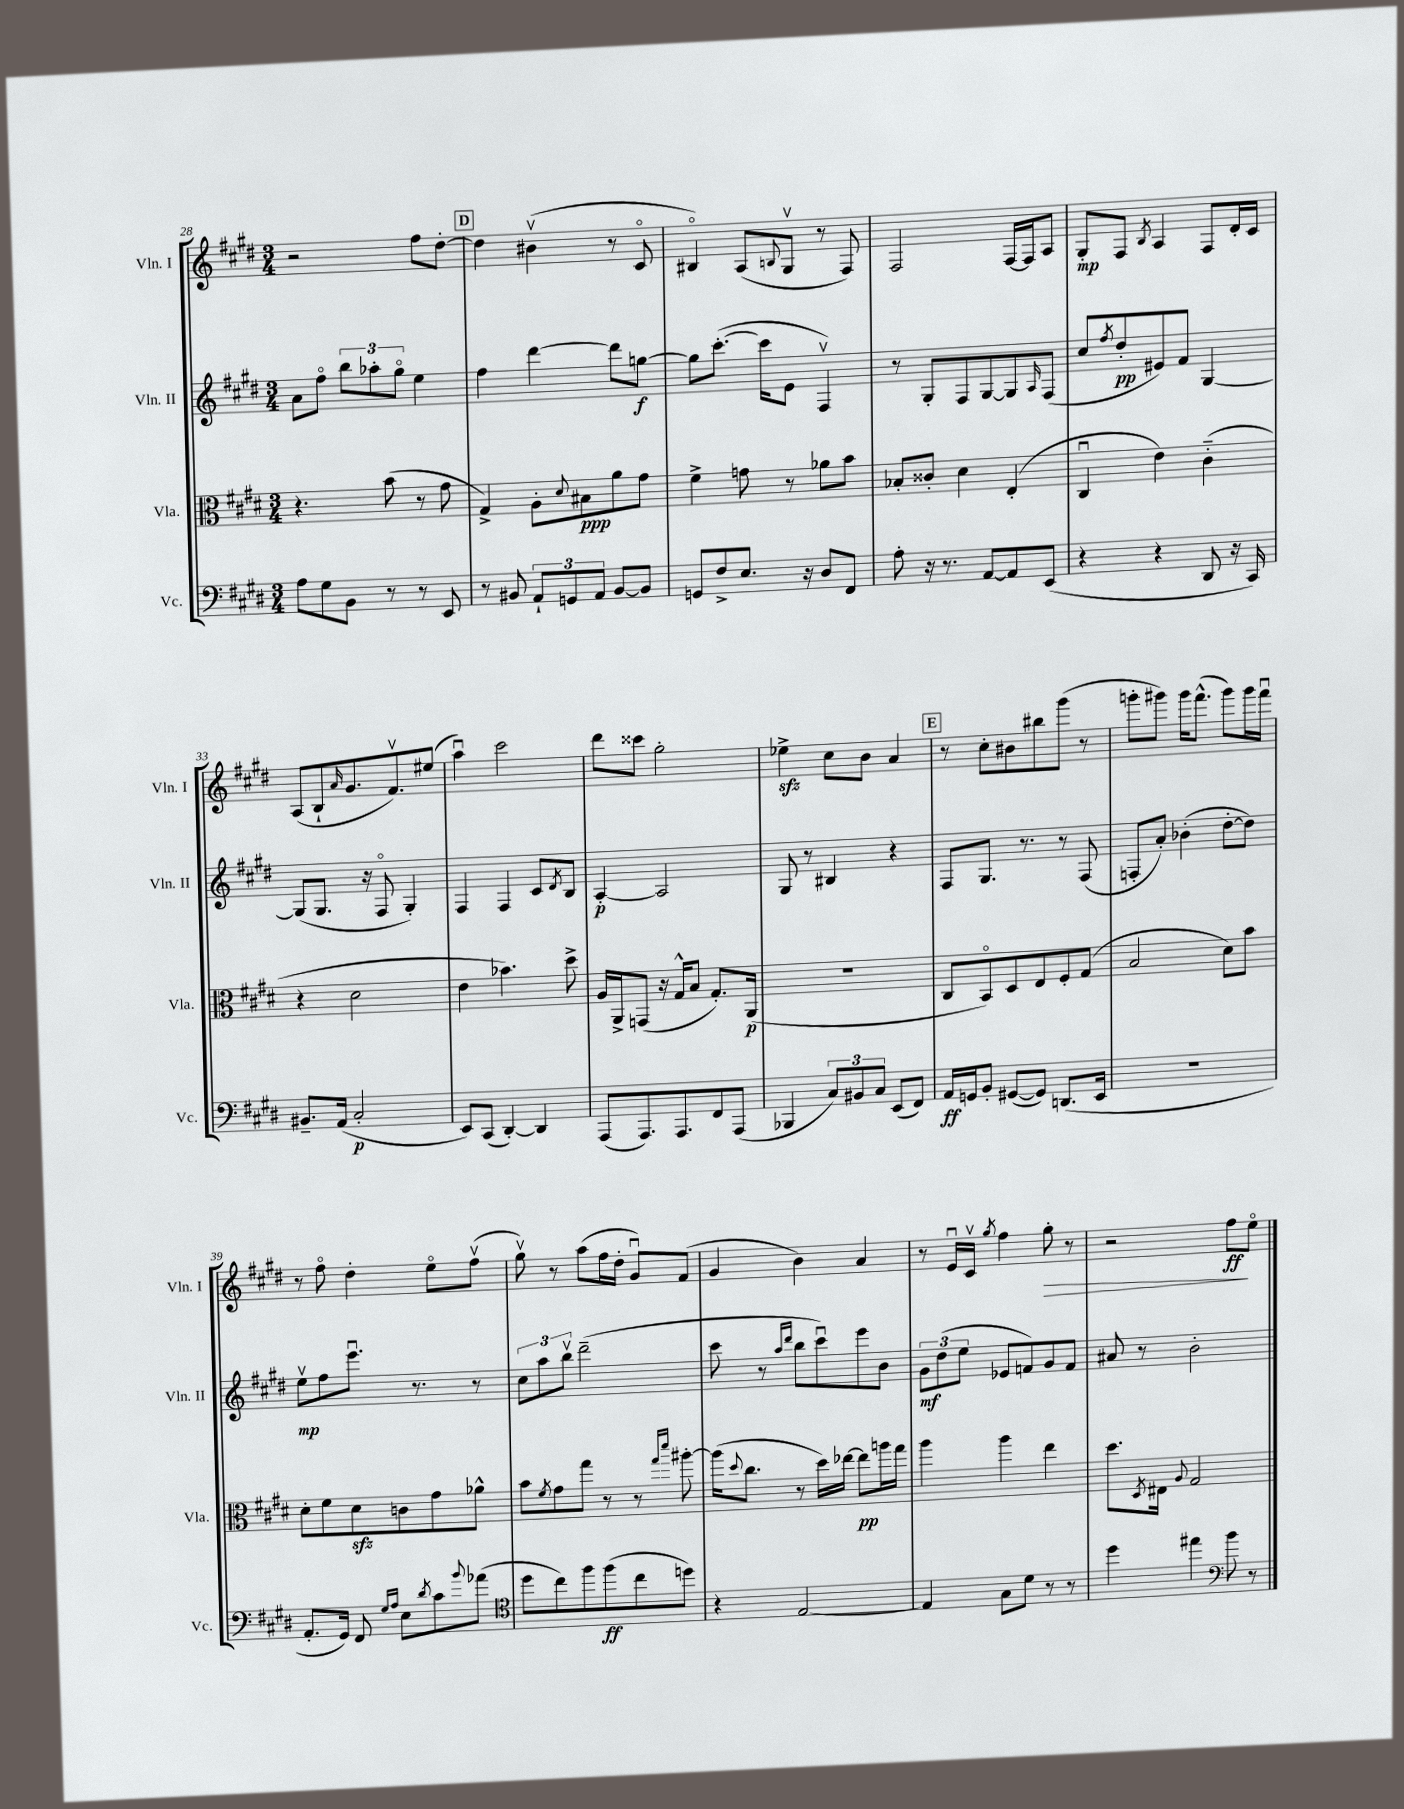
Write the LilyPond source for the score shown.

<<
\new StaffGroup <<
\new Staff = "s0" \with { instrumentName = "Vln. I" shortInstrumentName = "Vln. I" } {
    \clef treble \key e \major \numericTimeSignature \time 3/4
    r2 fis''8 dis''8~-. |
    \mark \markup { \box "D" } dis''4 bis'4\upbow( r8 cis'8\flageolet |
    bis4\flageolet) a8( \appoggiatura { b8 } gis8\upbow r8 fis8) |
    fis2 fis16~ fis16 a8 |
    gis8-.\mp fis8 \acciaccatura { b8 } a4 fis8 dis'16-. cis'16 |
    a8( b8-! \grace { a'16 } gis'8. fis'8.\upbow) eis''8( |
    a''4\downbow) cis'''2 |
    dis'''8 cisis'''8 gis''2-. |
    ees''4->\sfz cis''8 b'8 a'4 |
    \mark \markup { \box "E" } r8 cis''8-. bis'8 bis''8 gis'''8( r8 |
    g'''8-. gis'''8) gis'''16 fis'''8.-^( gis'''8) gis'''16 fis'''16\downbow |
    r8 fis''8\flageolet dis''4-. e''8\flageolet fis''8\upbow( |
    gis''8\upbow) r8 a''8( fis''16 dis''16-. gis'8\downbow) fis'8( |
    gis'4 b'4) a'4 |
    r8 e'16\downbow cis'16\upbow \acciaccatura { gis''8 } fis''4 gis''8-.\> r8 |
    r2 fis''8\ff\! e''8\flageolet \bar "|." |
}
\new Staff = "s1" \with { instrumentName = "Vln. II" shortInstrumentName = "Vln. II" } {
    \clef treble \key e \major \numericTimeSignature \time 3/4
    a'8 fis''8\flageolet \tuplet 3/2 { b''8 aes''8-. gis''8\flageolet } e''4 |
    \mark \markup { \box "D" } fis''4 dis'''4~ dis'''8 g''8~\f |
    g''8 cis'''8.~-.( cis'''16 e'8 fis4\upbow) |
    r8 gis8-. fis8 gis8~ gis8 \grace { a16 } fis8( |
    cis''8 \acciaccatura { fis''8 } dis''8-.\pp eis'8) fis'8 gis4~ |
    gis8( gis8. r16 fis8\flageolet gis4-.) |
    fis4 fis4 cis'8 \acciaccatura { dis'8 } b8 |
    a4~-.\p a2 |
    gis8 r8 bis4 r4 |
    \mark \markup { \box "E" } fis8 gis8. r8. r8 fis8( |
    f8-. a'8-.) bes'4-.( dis''8~-. dis''8) |
    e''8\upbow\mp fis''8 e'''8.\downbow r8. r8 |
    \tuplet 3/2 { cis''8 a''8 b''8\upbow } dis'''2--( |
    cis'''8 r8 \grace { a''16 dis'''16 } b''8 cis'''8\downbow) e'''8 b'8 |
    \tuplet 3/2 { gis'8\mf dis''8( e''8 } ees'8 f'8) gis'8 f'8 |
    ais'8 r8 b'2-. \bar "|." |
}
\new Staff = "s2" \with { instrumentName = "Vla." shortInstrumentName = "Vla." } {
    \clef alto \key e \major \numericTimeSignature \time 3/4
    r4. b'8( r8 gis'8 |
    \mark \markup { \box "D" } gis4->) a8-. \appoggiatura { dis'8 } bis8\ppp a'8 gis'8 |
    fis'4-> g'8 r8 aes'8 b'8 |
    bes8-. cisis'8-. dis'4 e4-.( |
    cis4\downbow e'4) cis'4-_( |
    r4 dis'2 |
    e'4 bes'4.) dis''8-> |
    a16 a,16-> g,8( r16 gis16-^ b8 gis8.-.) a,16\p( |
    R2. |
    \mark \markup { \box "E" } cis8 b,8\flageolet) dis8 e8 fis8-. gis8( |
    b2 dis'8) b'8 |
    dis'8-. fis'8 dis'8\sfz c'8 gis'8 aes'8-^ |
    b'8 \acciaccatura { fis'8 } gis'8 gis''8 r8 r8 \grace { gis''16 dis'''16 } ais''8~-. |
    ais''16( \appoggiatura { dis''8 } cis''8. r8 dis''16) ees''16~ ees''8\pp a''16 gis''16 |
    a''4 a''4 e''4 |
    dis''8. \acciaccatura { dis8 } eis16 \appoggiatura { a8 } gis2 \bar "|." |
}
\new Staff = "s3" \with { instrumentName = "Vc." shortInstrumentName = "Vc." } {
    \clef bass \key e \major \numericTimeSignature \time 3/4
    a8 gis8 b,8 r8 r8 e,8 |
    \mark \markup { \box "D" } r8 bis,8 \tuplet 3/2 { a,8-! g,8 a,8 } bis,8~ bis,8 |
    g,8 fis8-> e8. r16 dis8 fis,8 |
    a8-. r16 r8. a,8~ a,8 e,8( |
    r4 r4 dis,8 r16 cis,16) |
    bis,8.-- a,16( cis2-.\p |
    e,8) cis,8( dis,4~-.) dis,4 |
    a,,8( a,,8.) a,,8. fis,8 a,,8( |
    bes,,4 \tuplet 3/2 { cis8) bis,8 cis8 } e,8( fis,8) |
    \mark \markup { \box "E" } a,16\ff g,16 b,8-. gis,8~( gis,8) d,8.( e,16 |
    R2. |
    a,8.-. gis,16) fis,8 \grace { gis16 a16 } e8 \acciaccatura { dis'8 } cis'8 \appoggiatura { b'8 } aes'8( |
    \clef tenor dis''8 cis''8) fis''8 fis''8\ff( cis''8 d''8) |
    r4 e2~ |
    e4 gis8 dis'8 r8 r8 |
    dis''4 eis''4 \clef bass b'8 r8 \bar "|." |
}
>>
>>
\layout { \context { \Score currentBarNumber = #28 } }
